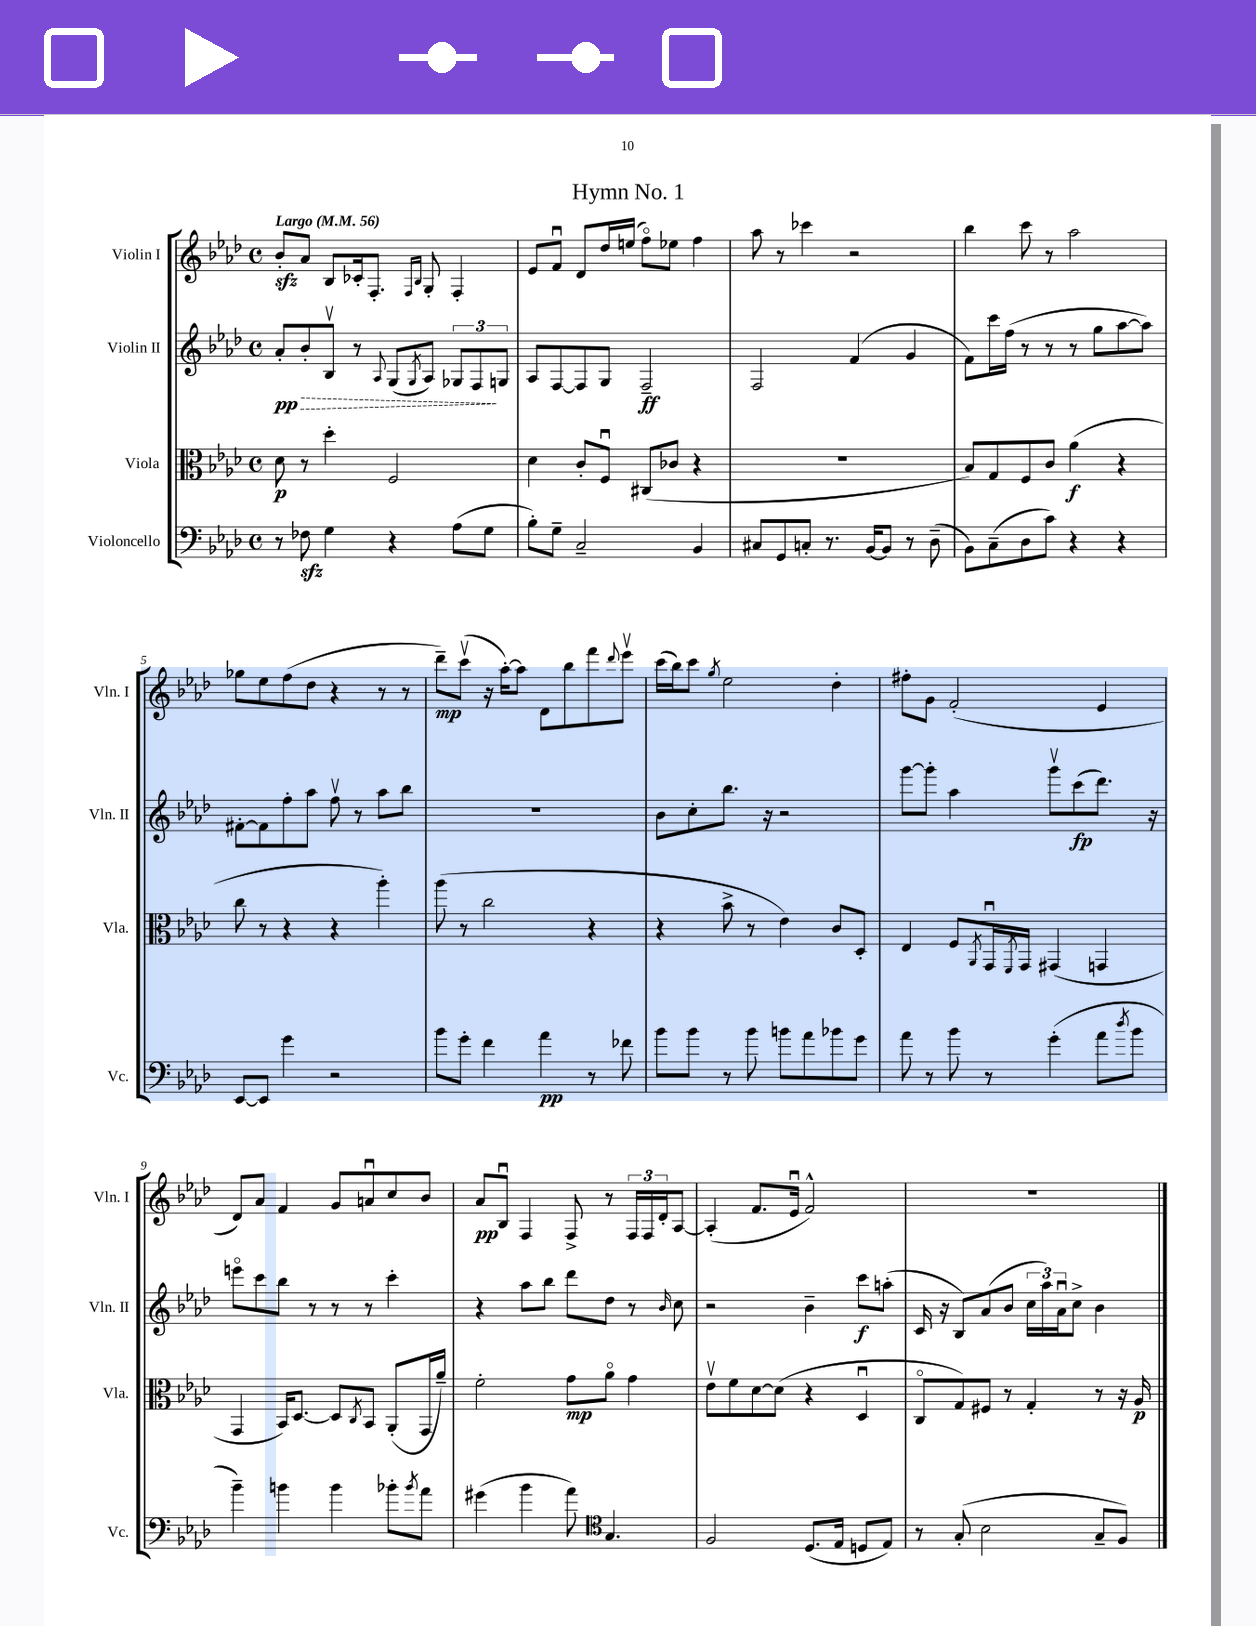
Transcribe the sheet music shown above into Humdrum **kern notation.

**kern	**dynam	**kern	**dynam	**kern	**dynam	**kern	**dynam
*part4	*part4	*part3	*part3	*part2	*part2	*part1	*part1
*staff4	*staff4	*staff3	*staff3	*staff2	*staff2	*staff1	*staff1
*I"Violoncello	*	*I"Viola	*	*I"Violin II	*	*I"Violin I	*
*I'Vc.	*	*I'Vla.	*	*I'Vln. II	*	*I'Vln. I	*
*clefF4	*	*clefC3	*	*clefG2	*	*clefG2	*
*k[b-e-a-d-]	*	*k[b-e-a-d-]	*	*k[b-e-a-d-]	*	*k[b-e-a-d-]	*
*M4/4	*	*M4/4	*	*M4/4	*	*M4/4	*
*met(c)	*	*met(c)	*	*met(c)	*	*met(c)	*
*MM56	*	*MM56	*	*MM56	*	*MM56	*
=1	=1	=1	=1	=1	=1	=1	=1
!	!	!	!	!	!	!LO:TX:a:B:t=Largo	!
8r	.	8d-\	p	8a-'/L	pp	8b-zz'/L	.
!	!	!	!	!	!LO:HP:b	!	!
8F-Xzz\	.	8r	.	8b-'/	>	8a-/J	.
4G\	.	4dd-'\	.	8B-v/J	.	8B-/L	.
.	.	.	.	8r	.	16c-X'/k	.
.	.	.	.	.	.	8.F'/J	.
.	.	.	.	8qqA-/	.	.	.
4r	.	2F/	.	(8G/L	.	.	.
.	.	.	.	.	.	16qqF/LL	.
.	.	.	.	8qG/	.	16qqB-/JJ	.
.	.	.	.	8A-/J)	.	8G'/	.
(8A-\L	.	.	.	12G-X/L	.	4F'/	.
.	.	.	.	12F/	.	.	.
8G\J	.	.	.	.	.	.	.
.	.	.	.	12Gn/J	]	.	.
=2	=2	=2	=2	=2	=2	=2	=2
8B-'\L)	.	4d-\	.	8A-/L	.	8e-/L	.
8G~\J	.	.	.	[8F/	.	8fu/J	.
2C~/	.	8c'/L	.	8F/]	.	8d-/L	.
.	.	8Fu/J	.	8G/J	.	16dd-/L	.
.	.	.	.	.	.	(16een/JJ	.
.	.	(8C#X/L	.	2F~/	ff	8ff\L)	.
.	.	8c-X/J	.	.	.	8ee-X\J	.
4BB-/	.	4r	.	.	.	4ff\	.
=3	=3	=3	=3	=3	=3	=3	=3
8C#X/L	.	1r	.	2F/	.	8aa-\	.
8GG/	.	.	.	.	.	8r	.
8Cn'/J	.	.	.	.	.	4ccc-X\	.
8.r	.	.	.	.	.	.	.
.	.	.	.	(4f/	.	2r	.
[16BB-/KL	.	.	.	.	.	.	.
8BB-/J]	.	.	.	.	.	.	.
8r	.	.	.	4g/	.	.	.
(8D-~\	.	.	.	.	.	.	.
=4	=4	=4	=4	=4	=4	=4	=4
8BB-\L)	.	8B-/L)	.	8f\L)	.	4bb-\	.
(8C~\	.	8G/	.	16ccc\L	.	.	.
.	.	.	.	(16ff\JJ	.	.	.
8D-\	.	8F/	.	8r	.	8ccc\	.
8c\J)	.	8c/J	.	8r	.	8r	.
4r	.	(4a-\	f	8r	.	2aa-\	.
.	.	.	.	8gg\L	.	.	.
4r	.	4r	.	[8aa-\	.	.	.
.	.	.	.	8aa-\J])	.	.	.
!!LO:LB:g=z
=5	=5	=5	=5	=5	=5	=5	=5
[8EE-/L	.	8cc\	.	[8f#X'\L	.	8gg-X\L	.
8EE-/J]	.	8r	.	8f#\]	.	8ee-\	.
4g\	.	4r	.	8ff'\	.	(8ff\	.
.	.	.	.	8aa-\J	.	8dd-\J	.
2r	.	4r	.	8ffv\	.	4r	.
.	.	.	.	8r	.	.	.
.	.	4aa-'\)	.	8aa-\L	.	8r	.
.	.	.	.	8bb-\J	.	8r	.
=6	=6	=6	=6	=6	=6	=6	=6
8b-\L	.	(8aa-\	.	1r	.	8ddd-~\L)	mp
8g'\J	.	8r	.	.	.	(8cccv\J	.
4f\	.	2cc\	.	.	.	16r	.
.	.	.	.	.	.	[16aa-'\KL)	.
.	.	.	.	.	.	8aa-\J]	.
4a-\	pp	.	.	.	.	8d-\L	.
.	.	.	.	.	.	8bb-\	.
8r	.	4r	.	.	.	8fff\	.
.	.	.	.	.	.	8qqddd-/	.
8f-X\	.	.	.	.	.	8eee-v\J	.
=7	=7	=7	=7	=7	=7	=7	=7
8b-\L	.	4r	.	8b-\L	.	(16ccc\LL	.
.	.	.	.	.	.	16bb-\J)	.
8b-\J	.	.	.	8cc'\	.	8ccc\J	.
.	.	.	.	.	.	8qgg/	.
8r	.	8b-^\	.	8.bb-\J	.	2ee-\	.
8b-\	.	8r	.	.	.	.	.
.	.	.	.	16r	.	.	.
8bn\L	.	4e-\)	.	2r	.	.	.
8a-\	.	.	.	.	.	.	.
8b-X\	.	8c/L	.	.	.	4dd-'\	.
8g\J	.	8D-'/J	.	.	.	.	.
=8	=8	=8	=8	=8	=8	=8	=8
8a-\	.	4E-/	.	[8ggg\L	.	8ff#X'\L	.
8r	.	.	.	8ggg'\J]	.	8g\J	.
8b-\	.	8F/L	.	4aa-\	.	(2f'/	.
.	.	8qAA-/	.	.	.	.	.
8r	.	16GGu/L	.	.	.	.	.
.	.	8qFF/	.	.	.	.	.
.	.	16GG/JJ	.	.	.	.	.
(4g'\	.	(4GG#X/	.	8gggv\L	.	.	.
.	.	.	.	(8ccc\	fp	.	.
8a-\L	.	4GGn/	.	8.ddd-\J)	.	4e-/	.
8qdd-/	.	.	.	.	.	.	.
8b-\J	.	.	.	.	.	.	.
.	.	.	.	16r	.	.	.
!!LO:LB:g=z
=9	=9	=9	=9	=9	=9	=9	=9
4b-~\)	.	4GG/	.	8eeen\L	.	8d-/L)	.
.	.	.	.	8ccc\	.	8a-/J	.
4bn\	.	16BB-/KL)	.	8bb-\J	.	4f/	.
.	.	[8.D-/J	.	.	.	.	.
.	.	.	.	8r	.	.	.
4b\	.	8D-/L]	.	8r	.	8g/L	.
.	.	8qC/	.	.	.	.	.
.	.	8BB-/J	.	8r	.	8anu/	.
8b-X'\L	.	(8AA-'/L	.	4ccc'\	.	8cc/	.
8qb-/	.	.	.	.	.	.	.
8a-\J	.	16GG/L	.	.	.	8b-/J	.
.	.	16a-~/JJ)	.	.	.	.	.
=10	=10	=10	=10	=10	=10	=10	=10
(4g#X\	.	2f'\	.	4r	.	8a-/L	pp
.	.	.	.	.	.	8B-u/J	.
4b-\	.	.	.	8aa-\L	.	4F/	.
.	.	.	.	8bb-\J	.	.	.
8a-\)	.	8g\L	mp	8ddd-\L	.	8F^/	.
*clefC4	*	*	*	*	*	*	*
4.G/	.	8a-\J	.	8dd-\J	.	8r	.
.	.	4g\	.	8r	.	24F/LL	.
.	.	.	.	.	.	24F/	.
.	.	.	.	.	.	24d-'/J	.
.	.	.	.	16qqb-/	.	.	.
.	.	.	.	8cc\	.	[8A-/J	.
=11	=11	=11	=11	=11	=11	=11	=11
2F/	.	8e-v\L	.	2r	.	(4A-'/]	.
.	.	8f\	.	.	.	.	.
.	.	[8d-\	.	.	.	8.f/L	.
.	.	(8d-\J]	.	.	.	.	.
.	.	.	.	.	.	16e-u/Jk	.
(8.D-/L	.	4r	.	4b-~\	.	2f^^/)	.
16E-/Jk	.	.	.	.	.	.	.
8Dn/L	.	4D-u/	.	8ccc\L	f	.	.
8E-/J)	.	.	.	(8aan'\J	.	.	.
=12	=12	=12	=12	=12	=12	=12	=12
8r	.	8C/L	.	16c/	.	1r	.
.	.	.	.	16r	.	.	.
(8G'/	.	8G/)	.	8B-/L)	.	.	.
2B-\	.	8F#X/J	.	(8a-/	.	.	.
.	.	8r	.	8b-/J	.	.	.
.	.	4G'/	.	24cc\LL	.	.	.
.	.	.	.	24aa-\)	.	.	.
.	.	.	.	24a-u\J	.	.	.
.	.	.	.	8cc^\J	.	.	.
8G~/L	.	8r	.	4b-\	.	.	.
8F/J)	.	16r	.	.	.	.	.
.	.	16A-/	p	.	.	.	.
==	==	==	==	==	==	==	==
*-	*-	*-	*-	*-	*-	*-	*-
